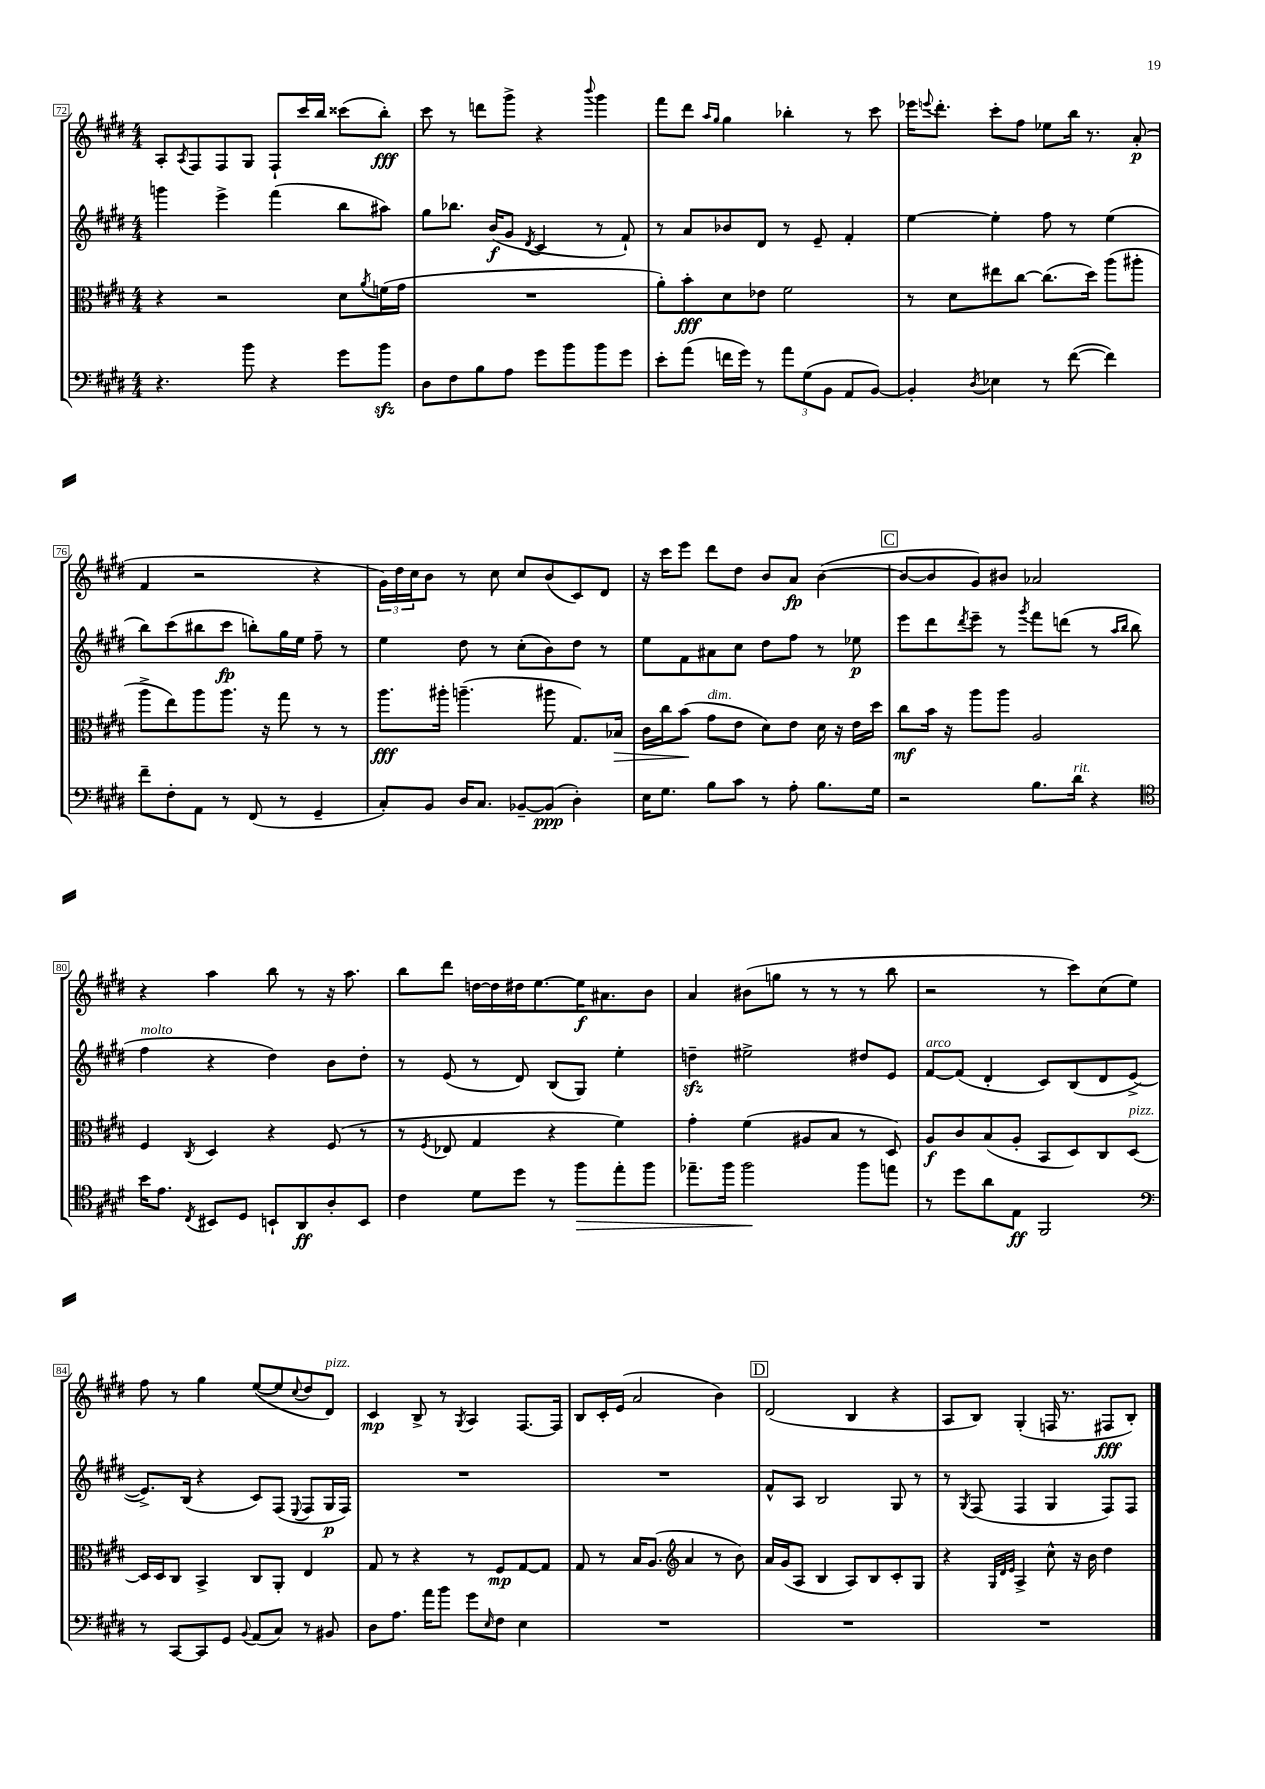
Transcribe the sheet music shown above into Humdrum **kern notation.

**kern	**kern	**kern	**kern
*staff4	*staff3	*staff2	*staff1
*clefF4	*clefC3	*clefG2	*clefG2
*k[f#c#g#d#]	*k[f#c#g#d#]	*k[f#c#g#d#]	*k[f#c#g#d#]
*M4/4	*M4/4	*M4/4	*M4/4
4.r	4r	4ggg	8A'
.	.	.	8qA
.	.	.	8F#
.	2r	4eee^	8F#
8b	.	.	8G#
4r	.	(4fff#	8F#`
.	.	.	16ccc#
.	.	.	16bb
8g#	8d#	8bb	(8ccc##
.	8qa	.	.
8b	(16f	8aa#)	8bb')
.	16g#	.	.
=	=	=	=
8D#	1r	8gg#	8ccc#
8F#	.	8.bb-	8r
8B	.	.	8ddd
.	.	(16b	.
8A	.	8g#	8ggg#^
.	.	8qd#	.
8g#	.	4c#	4r
8b	.	.	.
.	.	.	8qqbbb
8b	.	8r	4ggg#
8g#	.	8f#`)	.
=	=	=	=
8e'	8a')	8r	8fff#
(8a	8b'	8a	8ddd#
.	.	.	16qqaa
.	.	.	16qqgg#
16f	8d#	8b-	4gg#
16g#)	.	.	.
8r	8e-	8d#	.
12a	2f#	8r	4bb-'
(12G#	.	.	.
.	.	8e~	.
12BB	.	.	.
8AA	.	4f#'	8r
[8BB)	.	.	8ccc#
=	=	=	=
4BB']	8r	[4ee	16eee-
.	.	.	8qqeee
.	.	.	8.ddd#'
.	8d#	.	.
8qD#	.	.	.
4E-	8ee#	4ee']	8ccc#'
.	[8cc#	.	8ff#
8r	(8.cc#]	8ff#	8ee-
([8f#	.	8r	16bb
.	16dd#)	.	8.r
4f#])	(8aa	(4ee	.
.	8aa#'	.	(8a'
=	=	=	=
8f#~	8aa^	8bb)	4f#
8F#'	8ee)	(8ccc#	.
8AA	8aa	8bb#	2r
8r	8.aa	8ccc#	.
(8FF#	.	8bb')	.
.	16r	.	.
8r	8gg#	16gg#	.
.	.	16ee	.
4GG#~	8r	8ff#~	4r
.	8r	8r	.
=	=	=	=
8C#')	8.aa	4ee	24g#)
.	.	.	24dd#
.	.	.	24cc#
8BB	.	.	8b
.	16aa#'	.	.
16D#	(4.aa~	8dd#	8r
8.C#	.	.	.
.	.	8r	8cc#
[8BB-~	.	(8cc#'	8cc#
(8BB-]	8aa#	8b)	(8b
4D#')	8.G#)	8dd#	8c#)
.	.	8r	8d#
.	16B-	.	.
=	=	=	=
16E	16c#	8ee	16r
8.G#	16cc#	.	16ccc#
.	(8b	8f#	8eee
8B	8g#	8a#	8ddd#
8c#	8e	8cc#	8dd#
8r	8d#)	8dd#	8b
8A'	8e	8ff#	8a
8.B	16d#	8r	([4b
.	16r	.	.
.	16e	8ee-	.
16G#	16dd#	.	.
=	=	=	=
2r	8cc#	8eee	8b_
.	16b	8ddd#	8b]
.	16r	.	.
.	.	8qddd#	.
.	8aa	8eee~	8g#)
.	8aa	8r	8b#
.	.	8qggg#	.
8.B	2A	8fff#	2a-
.	.	(8ddd	.
16d#	.	.	.
4r	.	8r	.
.	.	16qqaa	.
.	.	16qqbb	.
.	.	8bb	.
=	=	=	=
*clefC4	*	*	*
16b	4F#	4ff#	4r
8.e	.	.	.
8qC#	8qC#	.	.
8BB#	4D#	4r	4aa
8D#	.	.	.
8BB`	4r	4dd#)	8bb
8AA	.	.	8r
8A'	(8F#	8b	16r
.	.	.	8.aa
8BB	8r	8dd#'	.
=	=	=	=
4c#	8r	8r	8bb
.	8qF#	.	.
.	8E-	(8e	8ddd#
8d#	4G#	8r	[16dd
.	.	.	16dd]
8dd#	.	8d#)	16dd#
.	.	.	[8.ee
8r	4r	(8B	.
8ff#	.	8G#)	16ee]
.	.	.	8.a#
8ee'	4f#)	4ee'	.
8ff#	.	.	8b
=	=	=	=
8.ee-~	4g#'	4dd~	4a
16ff#	.	.	.
2ff#	(4f#	2ee#^	(8b#
.	.	.	8gg
.	8A#	.	8r
.	8B	.	8r
8ff#	8r	8dd#	8r
8ee	8D#)	8e	8bb
=	=	=	=
8r	8A	[8f#	2r
8dd#	8c#	(8f#]	.
8a	(8B	4d#'	.
8E	8A'	.	.
2FF#	8BB	8c#)	8r
.	8D#)	(8B	8ccc#)
.	8C#	8d#	(8cc#
.	[8D#	[8e^	8ee)
=	=	=	=
*clefF4	*	*	*
8r	16D#]	8.e^])	8ff#
.	16D#	.	.
[8CC#	8C#	.	8r
.	.	(16B	.
8CC#]	4BB^	4r	4gg#
8GG#	.	.	.
8qqBB	.	.	.
(8AA	8C#	8c#)	([8ee
8C#)	8AA'	(8F#	8ee]
.	.	8qqE	8qqcc#
8r	4E	8F#	8dd#
8BB#	.	16G#	8d#)
.	.	16F#)	.
=	=	=	=
8D#	8G#	1r	4c#
8.A	8r	.	.
.	4r	.	8B^
16a	.	.	.
8b	.	.	8r
.	.	.	8qG#
8g#	8r	.	4A
16qqE	.	.	.
8F#	8F#	.	.
4E	[8G#	.	[8.F#
.	8G#]	.	.
.	.	.	16F#]
=	=	=	=
1r	8G#	1r	8B
.	8r	.	16c#'
.	.	.	(16e
.	16B	.	2a
.	(8.A	.	.
*	*clefG2	*	*
.	4a	.	.
.	8r	.	4b)
.	8b)	.	.
=	=	=	=
1r	16a	8f#^^	(2d#
.	(16g#	.	.
.	8A	8A	.
.	4B	2B	.
.	8A)	.	4B
.	8B	.	.
.	8c#'	8G#	4r
.	8G#	8r	.
=	=	=	=
1r	4r	8r	8A
.	.	8qG#	.
.	.	(8F#	8B)
.	32qqG#	.	.
.	32qqd#	.	.
.	32qqe	.	.
.	4A^	4F#	(4G#'
.	8cc#^^	4G#	16F
.	.	.	8.r
.	16r	.	.
.	16b	.	.
.	4dd#	8F#)	8F#
.	.	8F#	8B')
==	==	==	==
*-	*-	*-	*-
